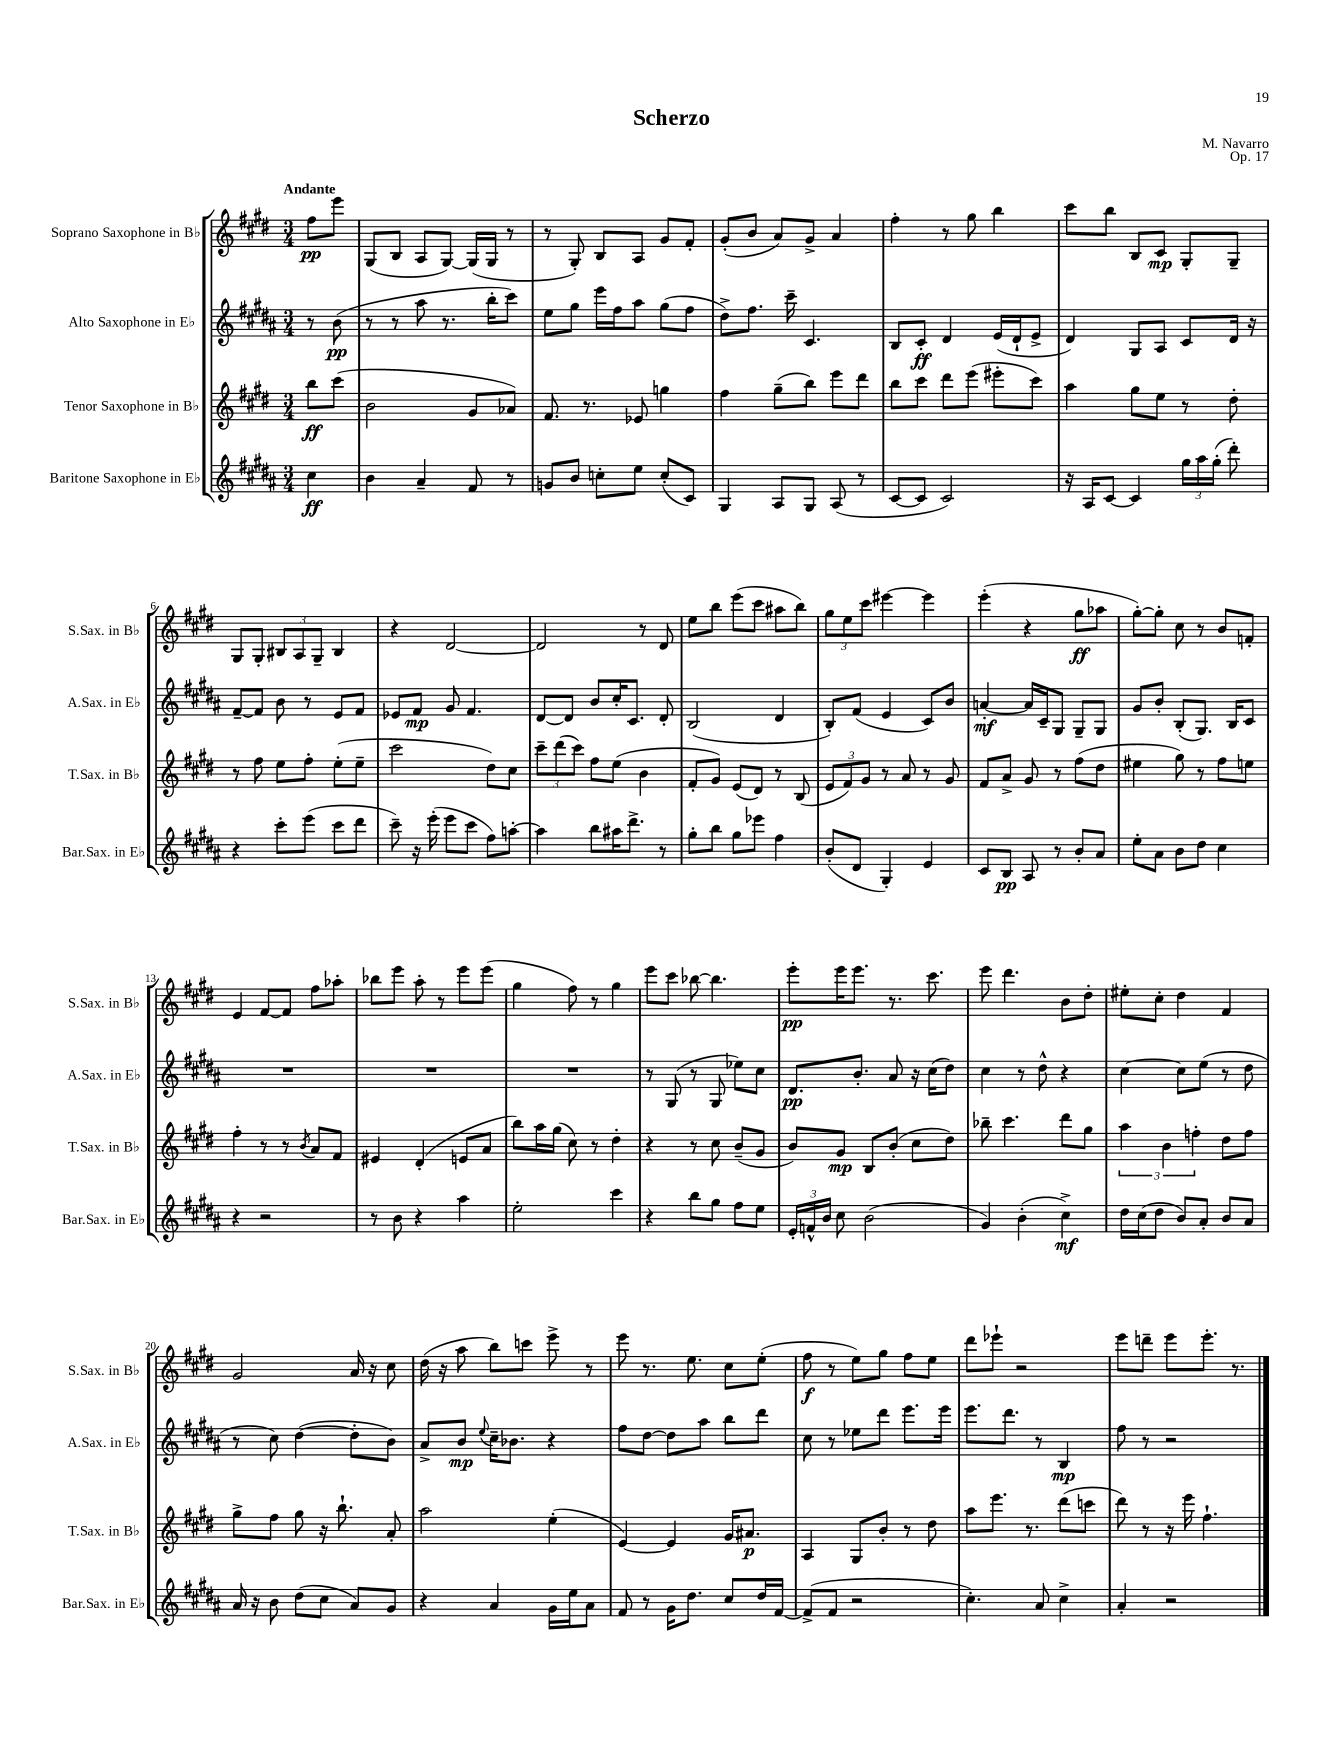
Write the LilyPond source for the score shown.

\header { title = "Scherzo" composer = "M. Navarro" opus = "Op. 17" }
<<
\new StaffGroup <<
\new Staff = "s0" \with { instrumentName = "Soprano Saxophone in Bb" shortInstrumentName = "S.Sax. in Bb" } {
    \clef treble \key e \major \numericTimeSignature \time 3/4 \partial 4 \tempo "Andante"
    \autoBeamOff fis''8[\pp e'''8] |
    gis8[( b8] a8[ gis8]~) gis16[( gis16] r8 |
    r8 gis8-.) b8[ a8] gis'8[ fis'8]-. |
    gis'8[-.( b'8] a'8[) gis'8]-> a'4 |
    fis''4-. r8 gis''8 b''4 |
    cis'''8[ b''8] b8[ cis'8]\mp gis8[-. gis8]-- |
    gis8[ gis8]-. \tuplet 3/2 { bis8[ a8 gis8]-- } bis4 |
    r4 dis'2~ |
    dis'2 r8 dis'8 |
    e''8[ b''8] e'''8[( cis'''8] ais''8[ b''8]) |
    \tuplet 3/2 { gis''8[ e''8 cis'''8] } eis'''4~ eis'''4 |
    e'''4-.( r4 gis''8[\ff aes''8] |
    gis''8[~-.) gis''8]-. cis''8 r8 b'8[ f'8]-. |
    e'4 fis'8[~ fis'8] fis''8[ aes''8]-. |
    bes''8[ e'''8] a''8-. r8 e'''8[ e'''8]( |
    gis''4 fis''8) r8 gis''4 |
    e'''8[ cis'''8] bes''8~ bes''4. |
    e'''8[-.\pp e'''16 e'''8.] r8. cis'''8. |
    e'''8 dis'''4. b'8[ dis''8]-. |
    eis''8[-. cis''8]-. dis''4 fis'4 |
    gis'2 a'16 r16 cis''8 |
    dis''16( r16 a''8 b''8[) c'''8] e'''8-> r8 |
    e'''8 r8. e''8. cis''8[ e''8]-.( |
    fis''8\f r8 e''8[) gis''8] fis''8[ e''8] |
    dis'''8[ ees'''8]-! r2 |
    e'''8[ d'''8]-- e'''8[ e'''8.]-. r8. \bar "|." |
}
\new Staff = "s1" \with { instrumentName = "Alto Saxophone in Eb" shortInstrumentName = "A.Sax. in Eb" } {
    \clef treble \key b \major \numericTimeSignature \time 3/4 \partial 4
    \autoBeamOff r8 b'8\pp( |
    r8 r8 ais''8 r8. b''16[-. cis'''8]) |
    e''8[ gis''8] e'''16[ fis''16 ais''8] gis''8[( fis''8] |
    dis''8[->) fis''8.] cis'''16-- cis'4. |
    b8[ cis'8]-.\ff dis'4 e'16[( dis'16-! e'8]-> |
    dis'4) gis8[ ais8] cis'8[ dis'16] r16 |
    fis'8[~-- fis'8] b'8 r8 e'8[ fis'8] |
    ees'8[ fis'8]\mp gis'8 fis'4. |
    dis'8[~ dis'8] b'8[ cis''16-. cis'8.] dis'8-. |
    b2( dis'4 |
    b8[-.) fis'8]( e'4 cis'8[) b'8] |
    a'4~-.\mf a'16[ cis'16-- gis8] gis8[-- gis8] |
    gis'8[ b'8]-. b8[-.( gis8.]) b16[ cis'8] |
    R2. |
    R2. |
    R2. |
    r8 gis8( r8 gis8 ees''8[) cis''8] |
    dis'8.[\pp b'8.]-. ais'8 r16 cis''16[( dis''8]) |
    cis''4 r8 dis''8-^ r4 |
    cis''4~ cis''8[ e''8]( r8 dis''8 |
    r8 cis''8) dis''4~( dis''8[-. b'8]) |
    ais'8[-> b'8]\mp \appoggiatura { e''8 } cis''16[-- bes'8.] r4 |
    fis''8[ dis''8]~ dis''8[ ais''8] b''8[ dis'''8] |
    cis''8 r8 ees''8[ dis'''8] e'''8.[ e'''16] |
    e'''8.[ dis'''8.] r8 b4\mp |
    fis''8 r8 r2 \bar "|." |
}
\new Staff = "s2" \with { instrumentName = "Tenor Saxophone in Bb" shortInstrumentName = "T.Sax. in Bb" } {
    \clef treble \key e \major \numericTimeSignature \time 3/4 \partial 4
    \autoBeamOff b''8[\ff cis'''8]( |
    b'2 gis'8[ aes'8]) |
    fis'8. r8. ees'8 g''4 |
    fis''4 gis''8[--( b''8]) e'''8[ dis'''8] |
    b''8[ cis'''8] dis'''8[ e'''8]( eis'''8[-. cis'''8]) |
    a''4 gis''8[ e''8] r8 dis''8-. |
    r8 fis''8 e''8[ fis''8]-. e''8[-.( e''8]-- |
    cis'''2 dis''8[) cis''8] |
    \tuplet 3/2 { cis'''8[-- dis'''8( cis'''8]) } fis''8[ e''8]( b'4 |
    fis'8[-. gis'8]) e'8[( dis'8]) r8 b8( |
    \tuplet 3/2 { e'8[ fis'8) gis'8] } r8 a'8 r8 gis'8 |
    fis'8[ a'8]-> gis'8 r8 fis''8[( dis''8] |
    eis''4 gis''8) r8 fis''8[ e''8] |
    fis''4-. r8 r8 \acciaccatura { b'8 } a'8[ fis'8] |
    eis'4 dis'4-.( e'8[ a'8] |
    b''8[) a''16 gis''16]( cis''8) r8 dis''4-. |
    r4 r8 cis''8 b'8[--( gis'8] |
    b'8[) gis'8]\mp b8[ b'8]-.( cis''8[ dis''8]) |
    bes''8-- cis'''4. dis'''8[ gis''8] |
    \tuplet 3/2 { a''4 b'4 f''4-. } dis''8[ f''8] |
    gis''8[-> fis''8] gis''8 r16 b''8.-! a'8-. |
    a''2 e''4-.( |
    e'4~) e'4 gis'16[ ais'8.]\p |
    a4 gis8[ b'8]-. r8 dis''8 |
    a''8[ e'''8.] r8. dis'''8[( c'''8] |
    dis'''8) r8 r16 e'''16 fis''4.-! \bar "|." |
}
\new Staff = "s3" \with { instrumentName = "Baritone Saxophone in Eb" shortInstrumentName = "Bar.Sax. in Eb" } {
    \clef treble \key b \major \numericTimeSignature \time 3/4 \partial 4
    \autoBeamOff cis''4\ff |
    b'4 ais'4-- fis'8 r8 |
    g'8[ b'8] c''8[-. e''8] c''8[-.( cis'8]) |
    gis4 ais8[ gis8] ais8( r8 |
    cis'8[~ cis'8] cis'2) |
    r16 ais16[ cis'8]~ cis'4 \tuplet 3/2 { gis''16[ ais''16 gis''16]-.( } dis'''8-.) |
    r4 cis'''8[-. e'''8]( cis'''8[ dis'''8] |
    cis'''8--) r16 e'''16-.( e'''8[ cis'''8] fis''8[) a''8]~-. |
    a''4 b''8[ ais''16 dis'''8.]-> r8 |
    gis''8[-. b''8] gis''8[ ees'''8] fis''4 |
    b'8[-.( dis'8] gis4-.) e'4 |
    cis'8[ b8]\pp ais8 r8 b'8[-. ais'8] |
    e''8[-. ais'8] b'8[ dis''8] cis''4 |
    r4 r2 |
    r8 b'8 r4 ais''4 |
    e''2-. cis'''4 |
    r4 b''8[ gis''8] fis''8[ e''8] |
    \tuplet 3/2 { e'16[-. f'16-^ b'16] } cis''8 b'2( |
    gis'4) b'4-.( cis''4->\mf) |
    dis''16[ cis''16( dis''8] b'8[) ais'8]-. b'8[ ais'8] |
    ais'16 r16 b'8 dis''8[( cis''8] ais'8[) gis'8] |
    r4 ais'4 gis'16[ e''16 ais'8] |
    fis'8 r8 gis'16[ dis''8.] cis''8[ dis''16 fis'16]~ |
    fis'8[->( fis'8] r2 |
    cis''4.-.) ais'8 cis''4-> |
    ais'4-. r2 \bar "|." |
}
>>
>>
